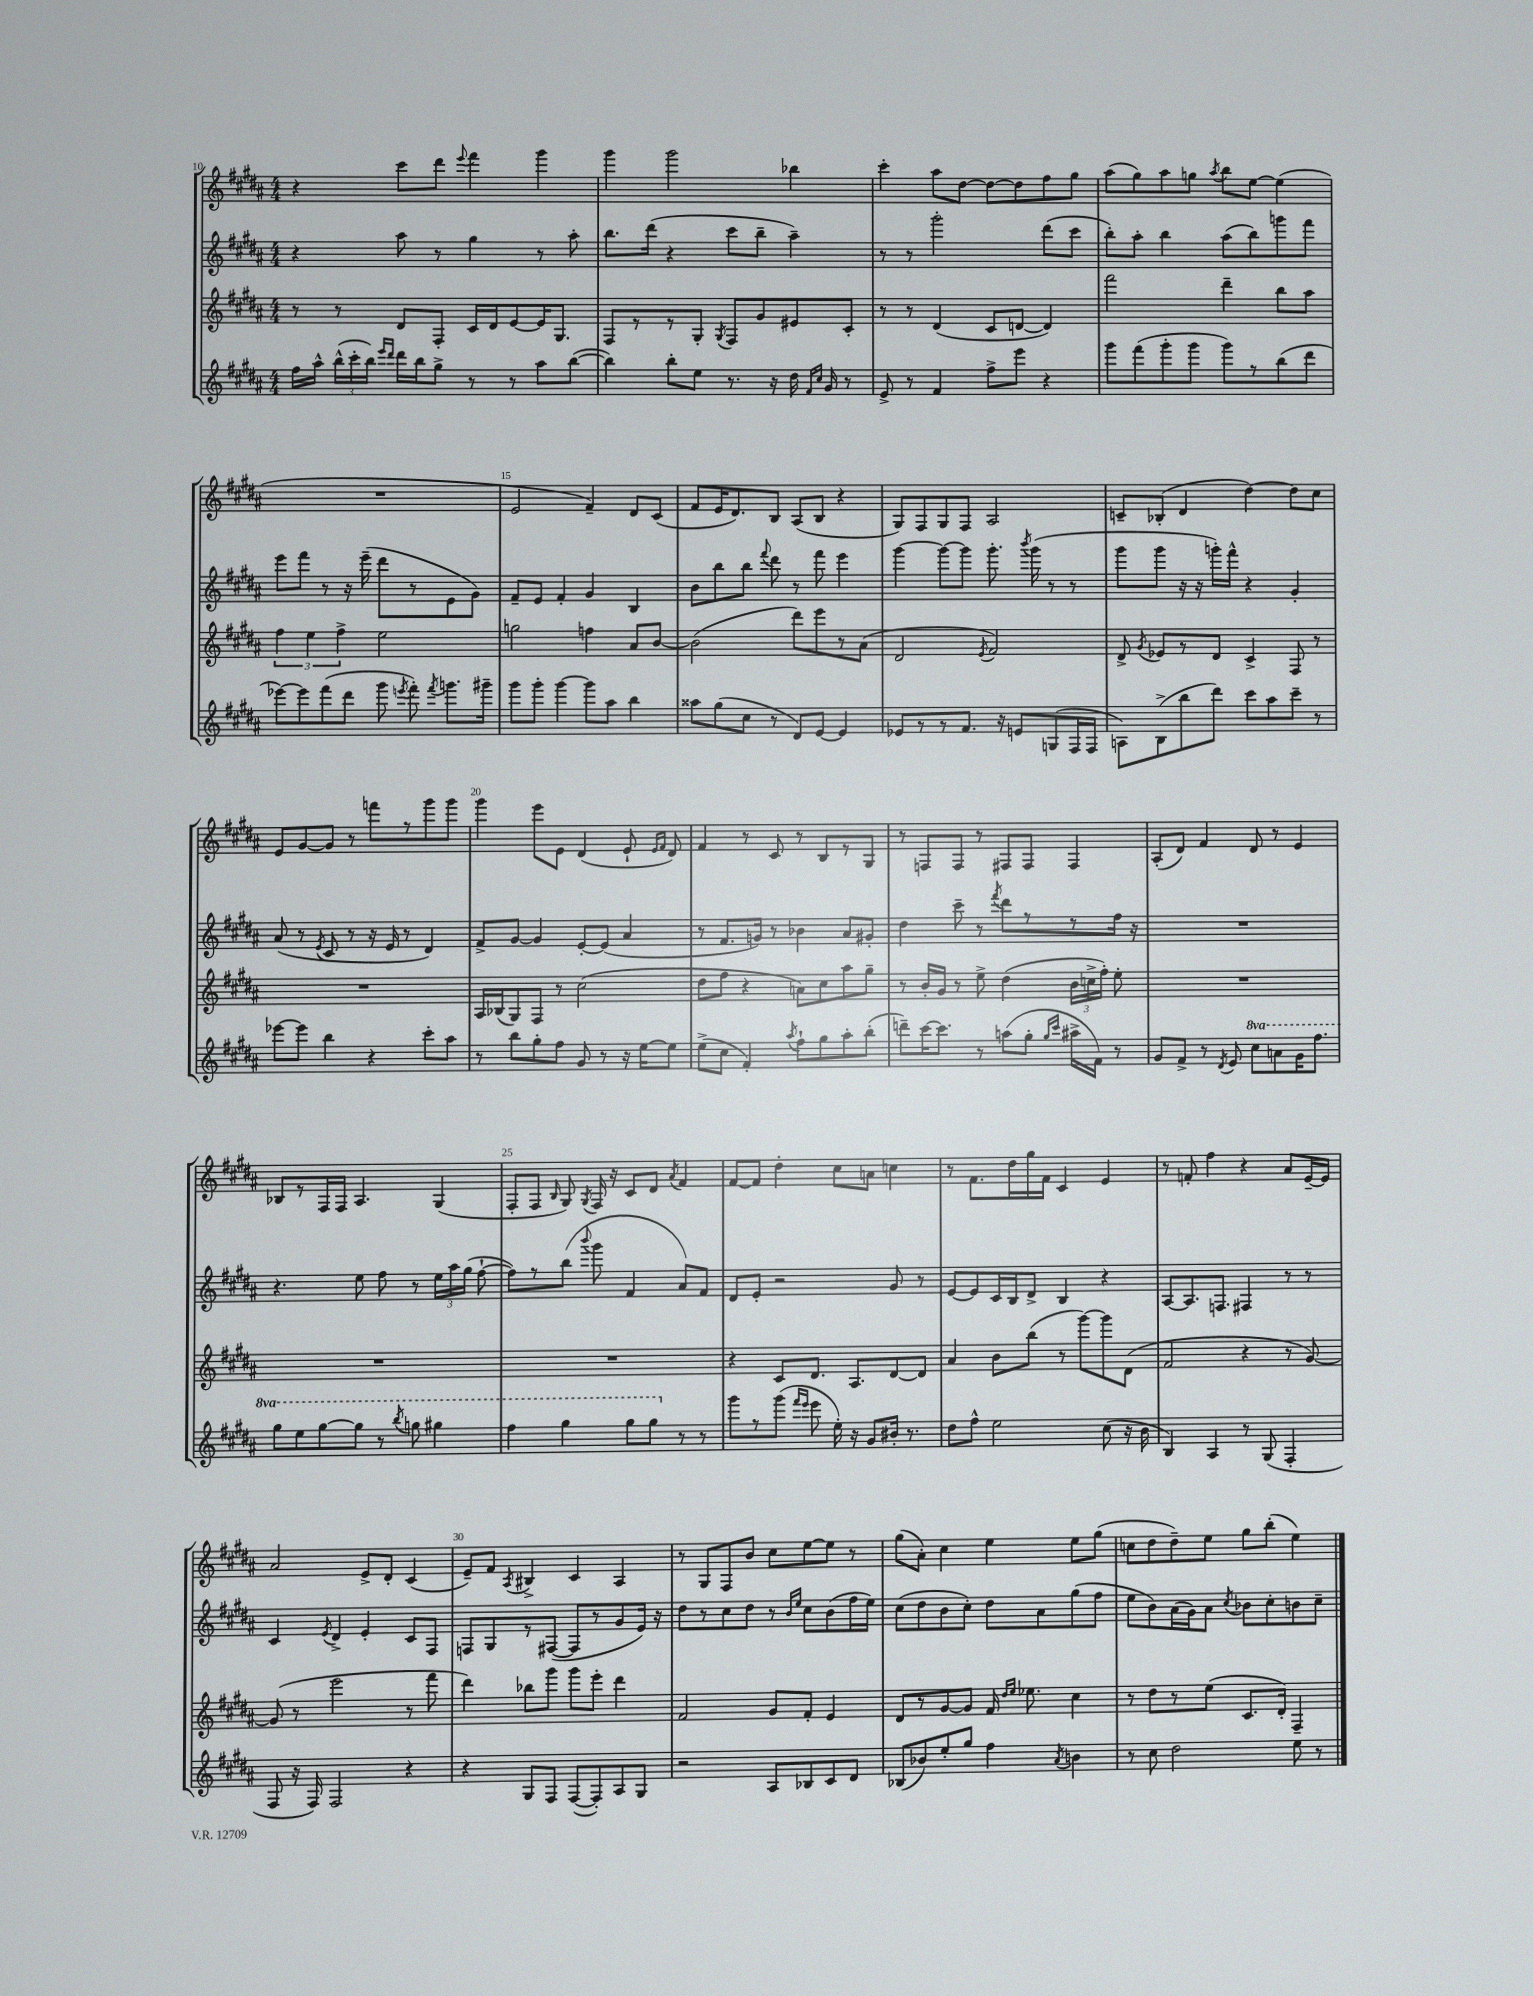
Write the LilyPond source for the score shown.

<<
\new StaffGroup <<
\new Staff = "s0" {
    \clef treble \key b \major \numericTimeSignature \time 4/4
    \autoBeamOff r4 cis'''8[ dis'''8] \appoggiatura { e'''8 } fis'''4 gis'''4 |
    gis'''4 gis'''2 bes''4 |
    cis'''4-. ais''8[ dis''8]~ dis''8[~ dis''8 fis''8 gis''8] |
    ais''8[( gis''8) ais''8 g''8] \acciaccatura { ais''8 } b''8[ e''8]~ e''4( |
    R1 |
    e'2 fis'4--) dis'8[ cis'8]( |
    fis'8[ e'16 dis'8.) b8] ais8[( b8] r4 |
    gis8[) fis8 gis8 fis8] ais2 |
    c'8[-- bes8]-.( dis'4 dis''4~) dis''8[ cis''8] |
    e'8[ gis'8~ gis'8] r8 f'''8[ r8 gis'''8 gis'''8] |
    gis'''4 e'''8[ e'8] dis'4( e'8-! \grace { e'16[ fis'16] } dis'8) |
    fis'4 r8 cis'8 r8 b8[ r8 gis8] |
    r8 f8[ f8] r8 fis8[ fis8] fis4 |
    ais8[-.( dis'8]) fis'4 dis'8 r8 e'4 |
    bes8[ r8 fis16 fis16] ais4. gis4( |
    fis8[-. fis8] \grace { b16 } gis8) \acciaccatura { gis8 } fis16 r16 cis'8[ dis'8] \acciaccatura { ais'8 } fis'4 |
    fis'8[~ fis'8] dis''4-. cis''8[ a'8] c''4 |
    r8 fis'8.[ dis''16 gis''16 fis'16] cis'4 e'4 |
    r8 f'8-. fis''4 r4 ais'8[ e'16~-- e'16] |
    ais'2 e'8[-> dis'8]-. cis'4( |
    e'8[--) fis'8] \acciaccatura { ais8 } bis4-> cis'4 ais4 |
    r8 gis8[ fis8 b'8] cis''8[ e''8~ e''8] r8 |
    gis''8[( ais'8]-.) cis''4 e''4 e''8[ gis''8]( |
    c''8[ dis''8 dis''8--) e''8] gis''8[ b''8]-.( e''4) \bar "|." |
}
\new Staff = "s1" {
    \clef treble \key b \major \numericTimeSignature \time 4/4
    \autoBeamOff r4 ais''8 r8 gis''4 r8 ais''8-. |
    b''8.[ dis'''16]( r4 cis'''8[ b''8]-- ais''4--) |
    r8 r8 gis'''2-. dis'''8[( cis'''8] |
    b''8[-.) ais''8]-. b''4 ais''8[( b''8) g'''8 fis'''8] |
    e'''8[ fis'''8] r8 r16 e'''16--( dis'''8[ r8 e'8 gis'8]) |
    fis'8[-- e'8] fis'4-. gis'4 b4 |
    b'8[ b''8 b''8] \appoggiatura { fis'''8 } dis'''8 r8 fis'''8 e'''4 |
    gis'''4~ gis'''8[~ gis'''8] gis'''8.-. \acciaccatura { b'''8 } gis'''16( r8 r8 |
    gis'''8[ gis'''8] r16 r16 g'''16[-.) fis'''16]-^ r4 gis'4-. |
    ais'8( r8 \acciaccatura { e'8 } cis'8 r8 r16 e'16 r8 dis'4) |
    fis'8[-> gis'8]~ gis'4 e'8[~-. e'8]( ais'4 |
    r8 fis'8.[ g'16]) r8 bes'4 ais'8[ gis'8]-. |
    dis''4 cis'''8-- r8 \acciaccatura { fis'''8 } dis'''8[ r8 r8 fis''16] r16 |
    R1 |
    r4. e''8 fis''8 r8 \tuplet 3/2 { e''16[ ais''16 gis''16]( } fis''8~-! |
    fis''8[) r8 b''8]( \appoggiatura { b'''8 } gis'''8 fis'4 ais'8[) fis'8] |
    dis'8[ e'8]-. r2 gis'8 r8 |
    e'8[~ e'8 cis'16 b16 dis'8]-> b4 r4 |
    ais8[~ ais8. f8.] fis4 r8 r8 |
    cis'4 \acciaccatura { e'8 } dis'4-> e'4-. cis'8[ fis8] |
    f8[ gis8 r8 fis8]~( fis8[ r8 gis'8 e'16]) r16 |
    dis''8[ r8 cis''8 dis''8] r8 \grace { b'16[ e''16] } cis''8[ b'8( fis''16 e''16]) |
    cis''8[( dis''8 b'8 cis''8]-.) dis''8[ ais'8 gis''8( fis''8] |
    e''8[ b'8) ais'16( gis'16) ais'8] \acciaccatura { cis''8 } bes'8[ cis''8-. b'8 cis''8]-- \bar "|." |
}
\new Staff = "s2" {
    \clef treble \key b \major \numericTimeSignature \time 4/4
    \autoBeamOff r8 r8 dis'8[ fis8]-. cis'16[ dis'16 e'8~ e'16 gis8.] |
    fis8[ r8 r8 gis8]-. \acciaccatura { gis8 } fis8[ gis'8 eis'8 cis'8]-. |
    r8 r8 dis'4( cis'8[ d'8]~ d'4) |
    fis'''2 dis'''4-- b''8[ ais''8] |
    \tuplet 3/2 { fis''4 e''4 fis''4-> } e''2 |
    g''2 f''4 ais'8[ b'8]~ |
    b'2( dis'''8[) e'''8 r8 ais'8]( |
    dis'2 \acciaccatura { e'8 } fis'2) |
    dis'8-> \acciaccatura { gis'8 } ees'8[ r8 dis'8] cis'4-> fis8 r8 |
    R1 |
    ais16[ bes16( gis8) fis8] r8 cis''2( |
    dis''8[ fis''8] r4 a'8[) cis''8 ais''8 gis''8]-- |
    r8 b'16[-. gis'16] r8 e''8-> dis''4( \tuplet 3/2 { b'16[ c''16-> fis''16]-.) } e''8-. |
    R1 |
    R1 |
    R1 |
    r4 cis'8[ dis'8.] ais8.[ dis'8~ dis'8] |
    ais'4 b'8[ b''8]( r8 gis'''8[~) gis'''8 dis'8]( |
    fis'2 r4 r8 gis'8~) |
    gis'8( r8 e'''2 r8 fis'''8 |
    dis'''4) bes''8[ gis'''8] gis'''8[ e'''8]-. dis'''4 |
    fis'2 gis'8[ fis'8]-. e'4 |
    dis'8[ r8 gis'8~ gis'8] fis'16 \grace { dis''16[ e''16] } ees''8. cis''4 |
    r8 dis''8[ r8 e''8]( cis'8.[ dis'16]-.) fis4-- \bar "|." |
}
\new Staff = "s3" {
    \clef treble \key b \major \numericTimeSignature \time 4/4 \set Staff.ottavationMarkups = #ottavation-simple-ordinals
    \autoBeamOff fis''16[ ais''16]-^ \tuplet 3/2 { b''16[-^( cis'''16-. b''16]) } \grace { e'''16[ dis'''16] } dis'''16[ b''16 gis''8]-> r8 r8 ais''8[ b''8]~( |
    b''4) b''8[-. e''8] r8. r16 dis''16 \grace { fis'16[ cis''16] } gis'16 r8 |
    e'8-> r8 fis'4 fis''8[-> e'''8] r4 |
    gis'''8[ fis'''8( gis'''8-. gis'''8] gis'''8[) r8 b''8( dis'''8] |
    ees'''8[~) ees'''8 fis'''8( dis'''8] gis'''8 \acciaccatura { e'''8 } fis'''8-.) \acciaccatura { fis'''8 } g'''8.[ gis'''16]-- |
    gis'''8[ gis'''8]-. gis'''4~ gis'''8[ ais''8] b''4 |
    aisis''8[ gis''8( cis''8] r8 dis'8[) e'8]~ e'4 |
    ees'8[ r8 r8 fis'8.] r16 e'8[ g8( fis16 fis16] |
    a8[) b8->( b''8 dis'''8]) cis'''8[ ais''8 cis'''8]-- r8 |
    ees'''8[~ ees'''8] b''4 r4 cis'''8[-. ais''8] |
    r8 b''8[ gis''8-. fis''8] gis'8 r8 r16 e''16[~ e''8] |
    e''8[->( cis''8] fis'4-.) \acciaccatura { ais''8 } fis''8[-! gis''8 ais''8-. b''8]-.( |
    d'''8[--) cis'''16~ cis'''8.] r8 a''8[( gis''8]-. \grace { gis''16[ cis'''16] } ais''16[-> fis'16]) r8 |
    gis'8[ fis'8]-> r8 \acciaccatura { dis'8 } e'8 \ottava #1 cis'''8[ a''8 gis''16 fis'''8.] |
    gis'''8[ e'''8 gis'''8~ gis'''8] r8 \acciaccatura { b'''8 } g'''8 gis'''4 |
    fis'''4 gis'''4 gis'''8[ gis'''8] \ottava #0 r8 r8 |
    gis'''8[ r8 gis'''8]( \grace { fis'''16[ e'''16] } e'''8 e''16-.) r16 gis'8[ bis'16]-. r8. |
    dis''8[ fis''8]-^ e''2 cis''8( r16 b'16 |
    b4) ais4 r8 gis8( fis4-. |
    fis8 r16 fis16) fis2 r4 |
    r4 gis8[ fis8] fis8[~( fis8-.) ais8 gis8] |
    r2 ais8[ bes8 cis'8 dis'8] |
    bes8[( bes'8) e''8-. gis''8] fis''4 \acciaccatura { ais'8 } b'4 |
    r8 cis''8 dis''2 e''8 r8 \bar "|." |
}
>>
>>
\layout { \context { \Score currentBarNumber = #10 \override BarNumber.break-visibility = ##(#f #t #t) barNumberVisibility = #(every-nth-bar-number-visible 5) } }
